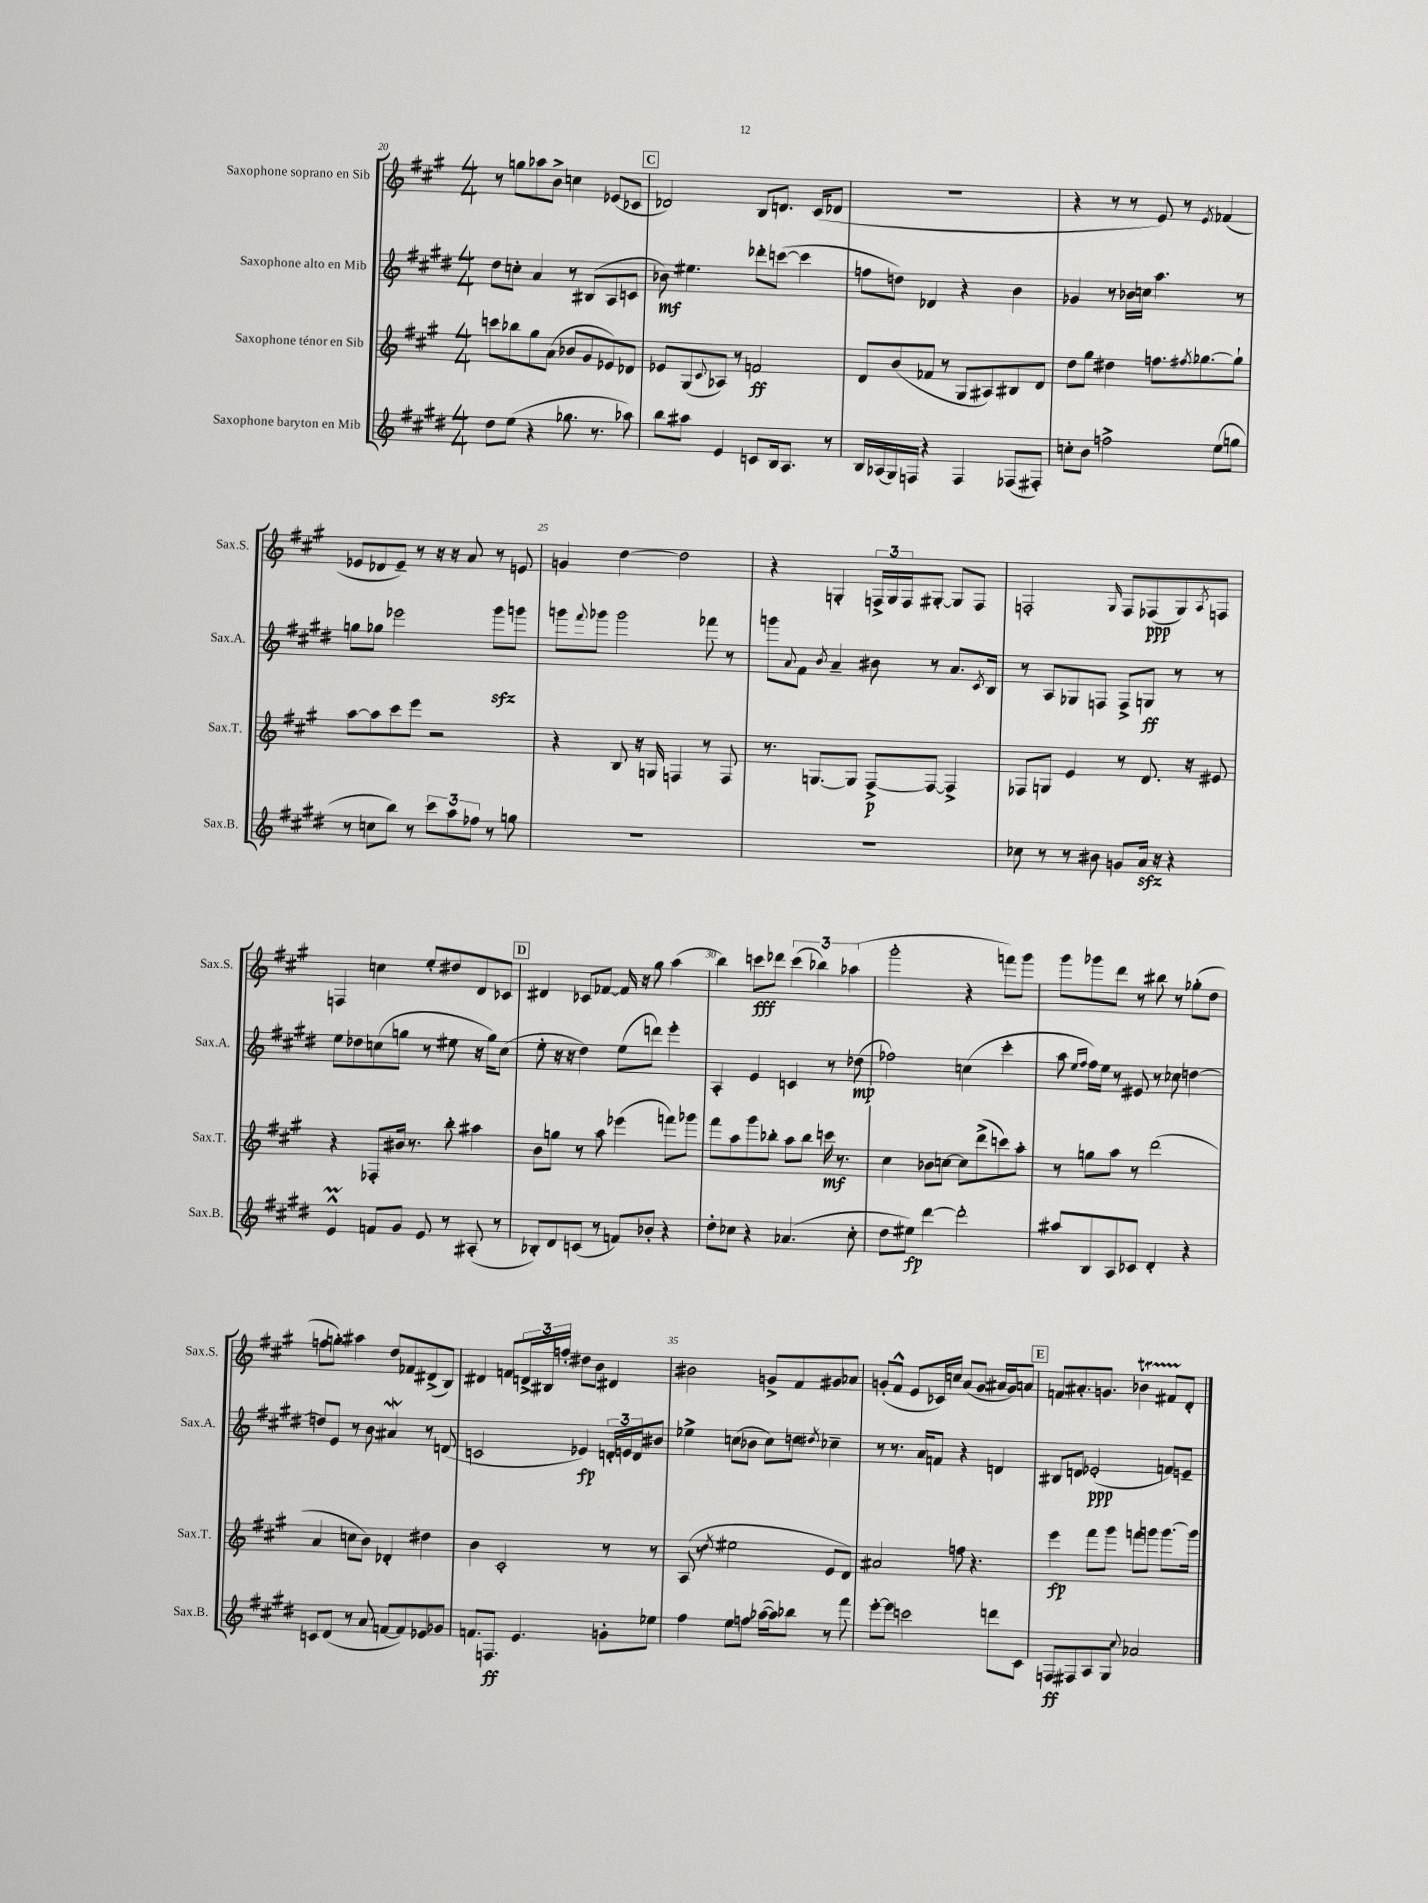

**kern	**kern	**kern	**kern
*staff4	*staff3	*staff2	*staff1
*clefG2	*clefG2	*clefG2	*clefG2
*k[f#c#g#d#]	*k[f#c#g#]	*k[f#c#g#d#]	*k[f#c#g#]
*M4/4	*M4/4	*M4/4	*M4/4
8dd#	8ccc	8dd#	8r
(8ee	8bb-	8cc'	8gg
4r	8gg#	4a	8aa-
.	(8a	.	8b^
8.gg-	8b-	8r	4cc
.	8g#	(8B#	.
8.r	.	.	.
.	8e-)	8A	(8e-
8aa-)	8d-	8c	8c-
=	=	=	=
8bb	8e-	8b-)	2d-)
8aa#	(8G#	4.ee#	.
.	8qqc#	.	.
4e	8A-)	.	.
.	8r	.	.
8c	2f	8ddd-'	8B
16B	.	([8ccc	8.d
8.A	.	.	.
.	.	4ccc]	.
.	.	.	(16c#
8r	.	.	8d-
=	=	=	=
16B	8d	8ff	1r
(16A-	.	.	.
16G#)	(8b	8dd)	.
16F	.	.	.
4r	8f-	4d-	.
.	8r	.	.
4F	8G#	4r	.
.	8A#)	.	.
(8F-	8B#	4b	.
8F#')	8d	.	.
=	=	=	=
8cc'	8dd	4g-	4r
8b	8gg#	.	.
2ff^	4dd#	8r	8r
.	.	16b-	8r
.	.	16cc	.
.	8.ff	4.aa	8e)
.	.	.	8r
.	8qff#	.	.
.	[8.gg-	.	.
.	.	.	8qe
(8ee	.	.	(4f-
8gg	8gg-`]	8r	.
=	=	=	=
8r	[8aa	8gg	8e-
8cc	8aa]	8gg-	8d-
8bb)	8ccc#	2eee-	8e-~)
8r	8eee	.	8r
12ccc#	2r	.	16r
.	.	.	16r
12aa	.	.	.
.	.	.	8a
12ff-	.	.	.
8r	.	8ggg#	8r
8gg	.	8ggg	8e
=	=	=	=
1r	4r	8ggg	4g
.	.	8qqfff#	.
.	.	8ggg-	.
.	8B	2ggg-	[4dd
.	16r	.	.
.	16G	.	.
.	4F	.	2dd]
.	8r	8fff-	.
.	8F	8r	.
=	=	=	=
1r	8.r	8ggg	4r
.	.	8qqa	.
.	.	8f#	.
.	[8.G	.	.
.	.	8qb	.
.	.	4a~	4G'
.	8G]	.	.
.	[8F#^	8b#	24F^
.	.	.	24G
.	.	.	24F
.	8F#_	8r	[8G#'
.	4F#^]	8.a	8G#]
.	.	.	8F
.	.	8qc#	.
.	.	16B	.
=	=	=	=
8cc-	8F-	8r	2F'
8r	8G	8A	.
8r	4e	8G-	.
8b#	.	8F	.
.	.	.	16qqG#
8g	8r	8F^	8F
16a	8.d	8G	(8F-
16r	.	.	.
4r	.	8r	8G#)
.	16r	.	.
.	.	.	8qA
.	8e#	8r	8F
=	=	=	=
4e^^	4r	8ee	4F
.	.	8dd-	.
8f	8F-'	(8cc	4cc
8g#	16b#	8gg	.
.	8.r	.	.
8e	.	8r	8ee'
8r	8bb'	8ee#	8dd#
(8A#'	4aa#	16r	8d
.	.	16gg)	.
8r	.	(8cc	8c-
=	=	=	=
8B-')	8b	8ee'	4d#
8d#	8gg	16r	.
.	.	16r	.
(8c	8r	4dd#)	8c-
8r	8aa	.	[8f-
8f)	(4eee-	(8ee	16f-]
.	.	.	16r
8b-'	.	8ddd)	8gg#
4r	8fff)	4eee'	(4aa
.	8ggg-	.	.
=	=	=	=
8dd#'	8fff#	4A'	4bb)
8cc-	8aa	.	.
4r	8ggg#	4e	8ccc
.	8bb-'	.	8ddd-
(4.a-	8aa	4c	(6ccc
.	8bb-	.	.
.	.	.	6bb-)
.	16ccc	8r	.
.	8.r	.	.
.	.	.	(6aa-
8cc-'	.	(8dd-	.
=	=	=	=
8dd#	4cc#	2ff-)	2ggg#'
8ee#)	.	.	.
[4ddd#	8b-	.	.
.	[8cc	.	.
2ddd#']	8cc]	(4cc	4r
.	(8ddd^	.	.
.	8ccc)	4ccc#'	8fff)
.	8aa'	.	8ggg#
=	=	=	=
8aa#	8r	8aa	8ggg#
.	.	16qqee	.
.	.	16qqff#	.
8B	8gg	16ff#)	8ggg-
.	.	16ee	.
8A	8aa	8r	8ddd
8c-	8r	8e#	8r
4d#'	(2ddd	8r	8bb#
.	.	8cc-	8r
4r	.	[4dd	(8gg-'
.	.	.	8dd
=	=	=	=
8c	4a	8dd]	8ff
(8d#	.	8e	8gg')
8r	8cc	8r	4aa#
8a	8b)	8b	.
[8f	4d-'	4a#	8dd
8f])	.	.	8f-
8e-	4dd#	8r	(8d#^
8g-	.	(8d	8B)
=	=	=	=
8.f	4b	2c	4d#
8.F	.	.	.
.	2c#'	.	8f
4.e	.	.	24d^
.	.	.	24B#
.	.	.	24ff'
.	.	4e-)	8dd#
.	.	.	8b
8g'	8r	24d'	4d#
.	.	24e	.
.	.	24d	.
8ee-	8r	8b#	.
=	=	=	=
4ff#	(8A	4ee-^	2b#
.	8r	.	.
.	8qdd	.	.
8ee	2ee#	(8cc	.
8ff	.	8b-	.
([16aa-	.	8cc)	8g^
16aa-])	.	.	.
8bb-	.	8dd	8f#
.	.	8qdd#	.
8r	8e	4cc-~	8g#
8fff#	8d)	.	8a-
=	=	=	=
[8eee'	2a#	8r	(8g'
8eee]	.	8.r	8f#^^
2ccc	.	.	8e
.	.	16a	.
.	.	8f	16c-)
.	.	.	16cc
.	8ff	4r	(8a
.	4.r	.	8g
8ddd	.	4d	16a#
.	.	.	16g)
8c#	.	.	8a
=	=	=	=
8F	4eee	8B#	8f
8F#	.	8d	8.a#'
8A	8fff#	(2e-'	.
.	.	.	8.g
8G#	8ggg#	.	.
8qqcc#	.	.	.
2a-	8fff	.	4b-
.	8ggg	.	.
.	[8.ggg	8f)	8f#
.	.	8e~	8d'
.	16ggg]	.	.
==	==	==	==
*-	*-	*-	*-
